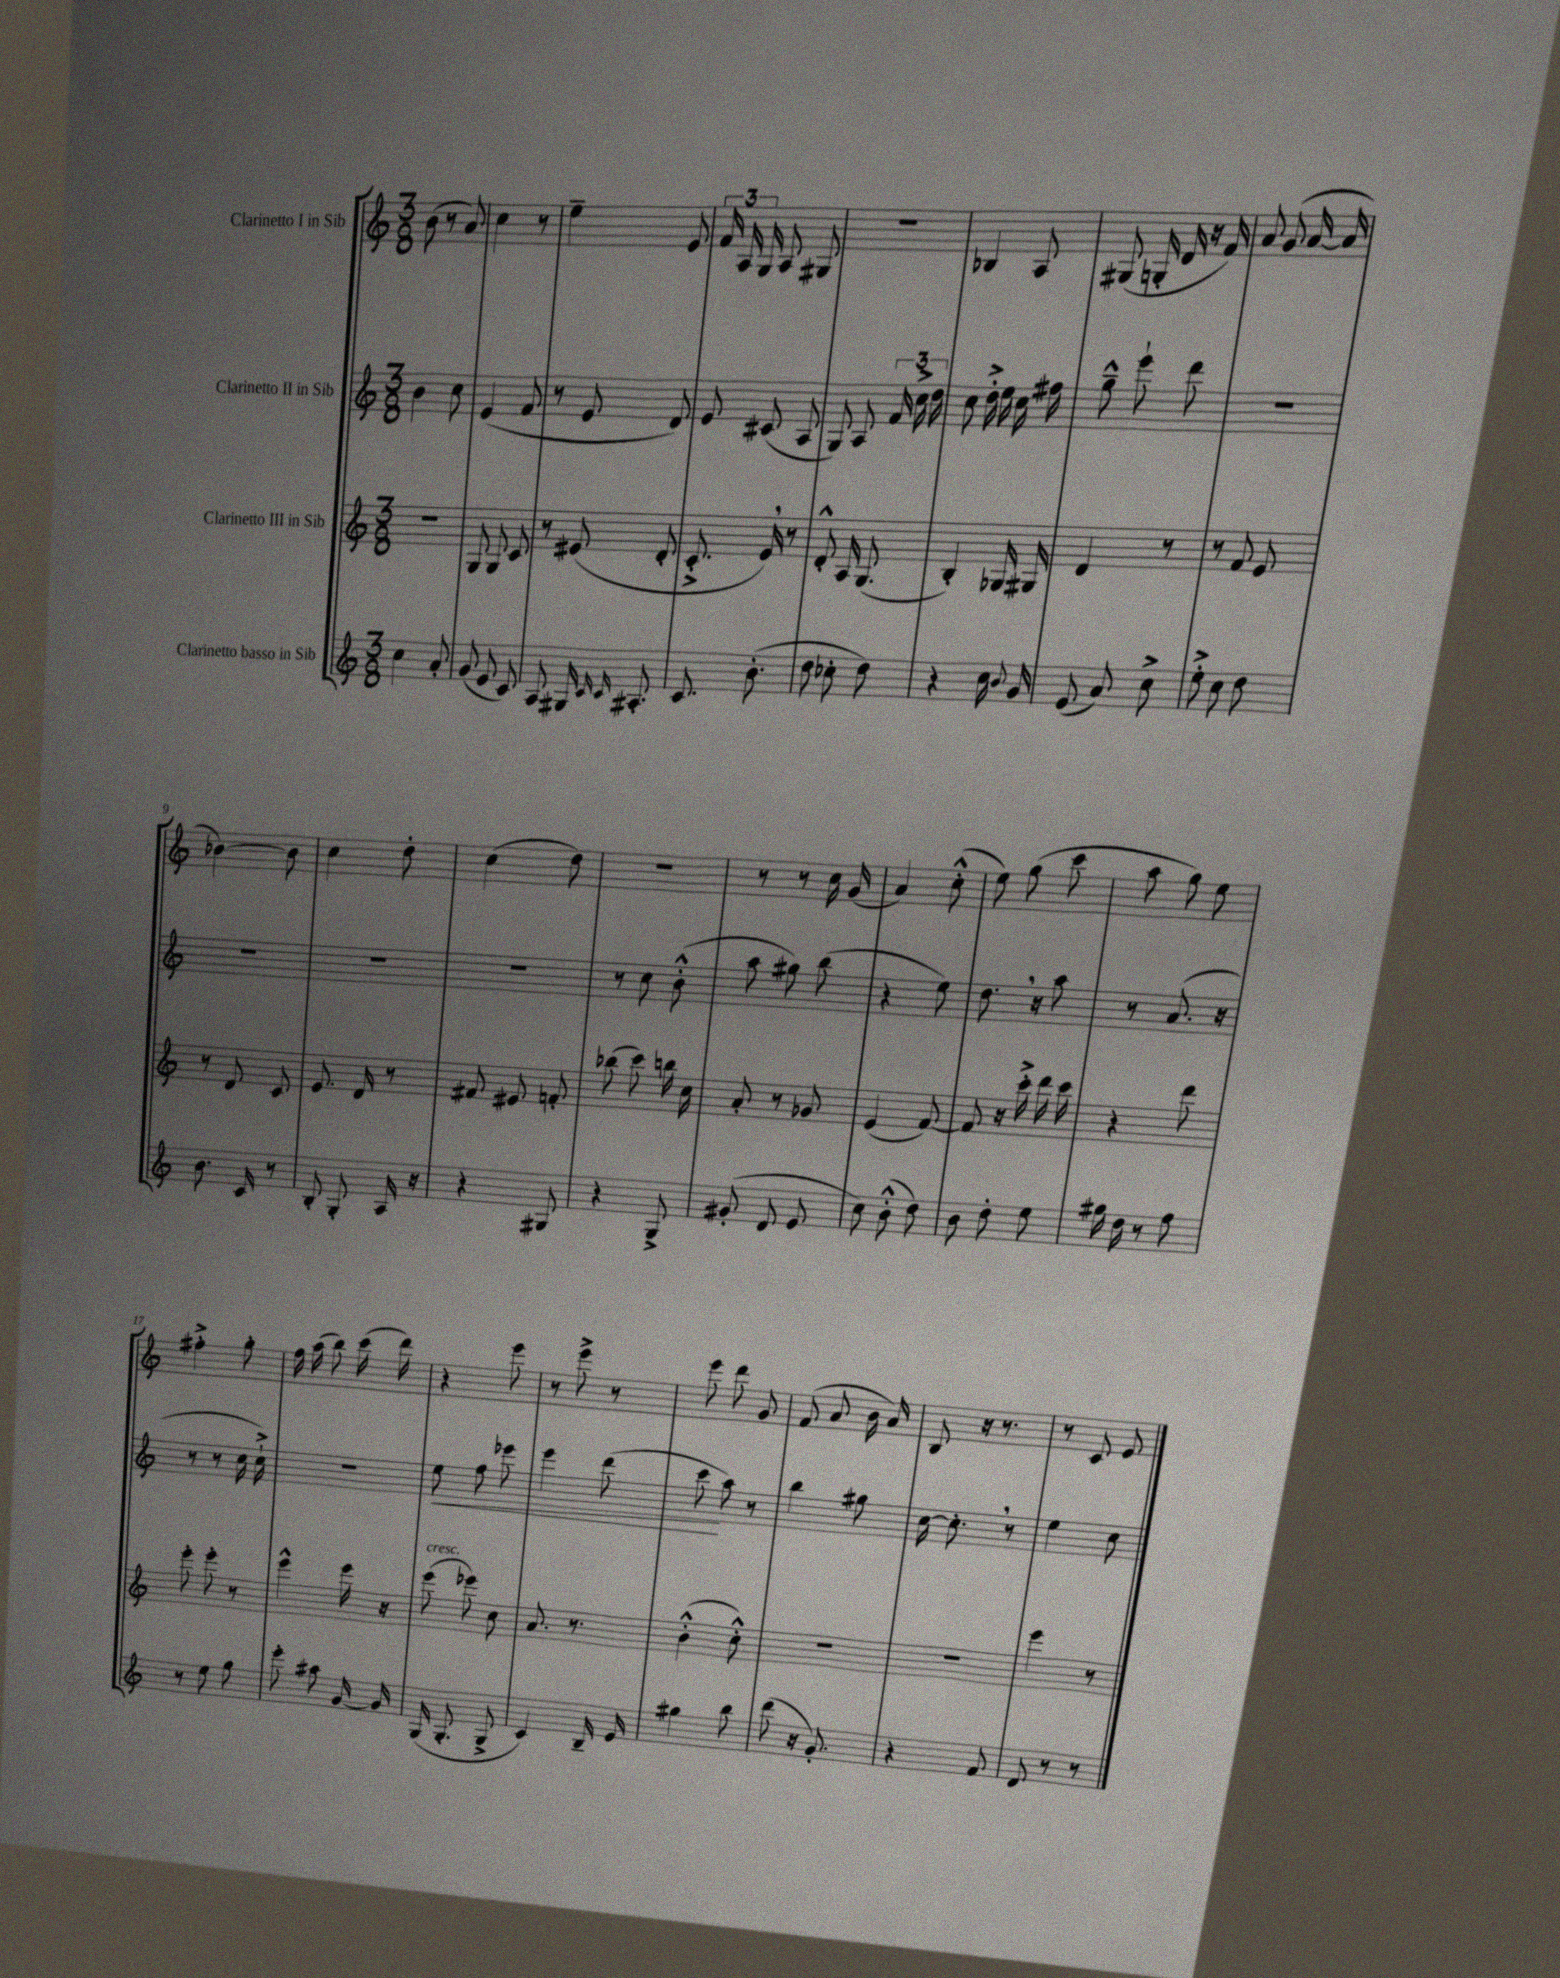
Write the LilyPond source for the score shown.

<<
\new StaffGroup <<
\new Staff = "s0" \with { instrumentName = "Clarinetto I in Sib" } {
    \clef treble \key c \major \numericTimeSignature \time 3/8
    \autoBeamOff b'8( r8 a'8) |
    c''4 r8 |
    e''4-- e'8 |
    \tuplet 3/2 { f'16 a16 g16 } a8 gis8 |
    R4. |
    bes4 a8 |
    gis8( g16-. d'16 r16 f'16) |
    a'8 g'8( a'16~ a'16 |
    bes'4~) bes'8 |
    c''4 d''8-. |
    c''4( d''8) |
    R4. |
    r8 r8 c''16 g'16( |
    a'4) c''8-.-^( |
    e''8) g''8( c'''8 |
    a''8 g''8) e''8 |
    fis''4-.-> g''8-. |
    f''16 a''16( b''8) c'''16( d'''16) |
    r4 e'''8 |
    r8 e'''8-> r8 |
    e'''8 d'''8 g'8 |
    f'8( a'8 b'16 a'16) |
    b8 r16 r8. |
    r8 c'8 e'8 \bar "|." |
}
\new Staff = "s1" \with { instrumentName = "Clarinetto II in Sib" } {
    \clef treble \key c \major \numericTimeSignature \time 3/8
    \autoBeamOff b'4 c''8 |
    e'4( f'8 |
    r8 e'8 d'8) |
    e'8 cis'8( a8 |
    g8) a8 \tuplet 3/2 { f'16 c''16-> d''16 } |
    c''8 d''16-.-> e''16 c''16 fis''16 |
    g''8---^ e'''8-! d'''8 |
    R4. |
    R4. |
    R4. |
    R4. |
    r8 c''8 b'8-.-^( |
    a''8 gis''8) b''8( |
    r4 e''8) |
    d''8. \breathe r16 a''8 |
    r8 a'8.( r16 |
    r8 r8 c''16 c''16-!->) |
    R4. |
    e''8\< f''8 ees'''8 |
    e'''4 d'''8( |
    c'''8\! a''8) r8 |
    b''4 gis''8 |
    c''16~ c''8.-. \breathe r8 |
    e''4 c''8 \bar "|." |
}
\new Staff = "s2" \with { instrumentName = "Clarinetto III in Sib" } {
    \clef treble \key c \major \numericTimeSignature \time 3/8
    \autoBeamOff R4. |
    g8 g8 c'8 |
    r8 eis'8( d'8-. |
    c'8.-.-> e'16) \breathe r8 |
    d'8-.-^ a16 g8.( |
    b4-.) ges16 gis16 |
    d'4 r8 |
    r8 f'8 e'8 |
    r8 d'8 c'8 |
    e'8. d'16 r8 |
    fis'8 eis'8 f'8-. |
    bes''8( c'''8) b''16 c''16 |
    a'8-. r8 ges'8 |
    e'4( f'8~) |
    f'8 r16 c'''16-.-> d'''16 c'''16 |
    r4 d'''8 |
    e'''8-. e'''8-. r8 |
    e'''4-^ e'''16 r16 |
    e'''8^\markup { \italic "cresc." }( ees'''8) c''8 |
    a'8. r8. |
    b'4-.-^( c''8-.-^) |
    R4. |
    R4. |
    e'''4 r8 \bar "|." |
}
\new Staff = "s3" \with { instrumentName = "Clarinetto basso in Sib" } {
    \clef treble \key c \major \numericTimeSignature \time 3/8
    \autoBeamOff c''4 a'8-. |
    g'8( e'8 c'8) |
    a8 gis16 \grace { c'16 c'16 } ais8.-. |
    c'8. b'8.-.( |
    d''8 ces''8-. d''8) |
    r4 c''16 \appoggiatura { b'8 } g'16 |
    e'8( a'8) c''8-> |
    e''8-.-> c''8 d''8 |
    b'8. c'16 r8 |
    b8-. g8-. a16 r16 |
    r4 gis8 |
    r4 g8-> |
    gis'8-.( d'8 e'8 |
    c''8) b'8-.-^( d''8) |
    b'8 d''8-. e''8 |
    gis''16 d''16 r8 f''8 |
    r8 e''8 g''8 |
    e'''8-. ais''8 g'16~ g'16 |
    g16( g8.-. g8-> |
    c'4) b16-- e'16 |
    gis''4 b''8 |
    d'''8( r16 g'8.-.) |
    r4 f'8 |
    d'8 r8 r8 \bar "|." |
}
>>
>>
